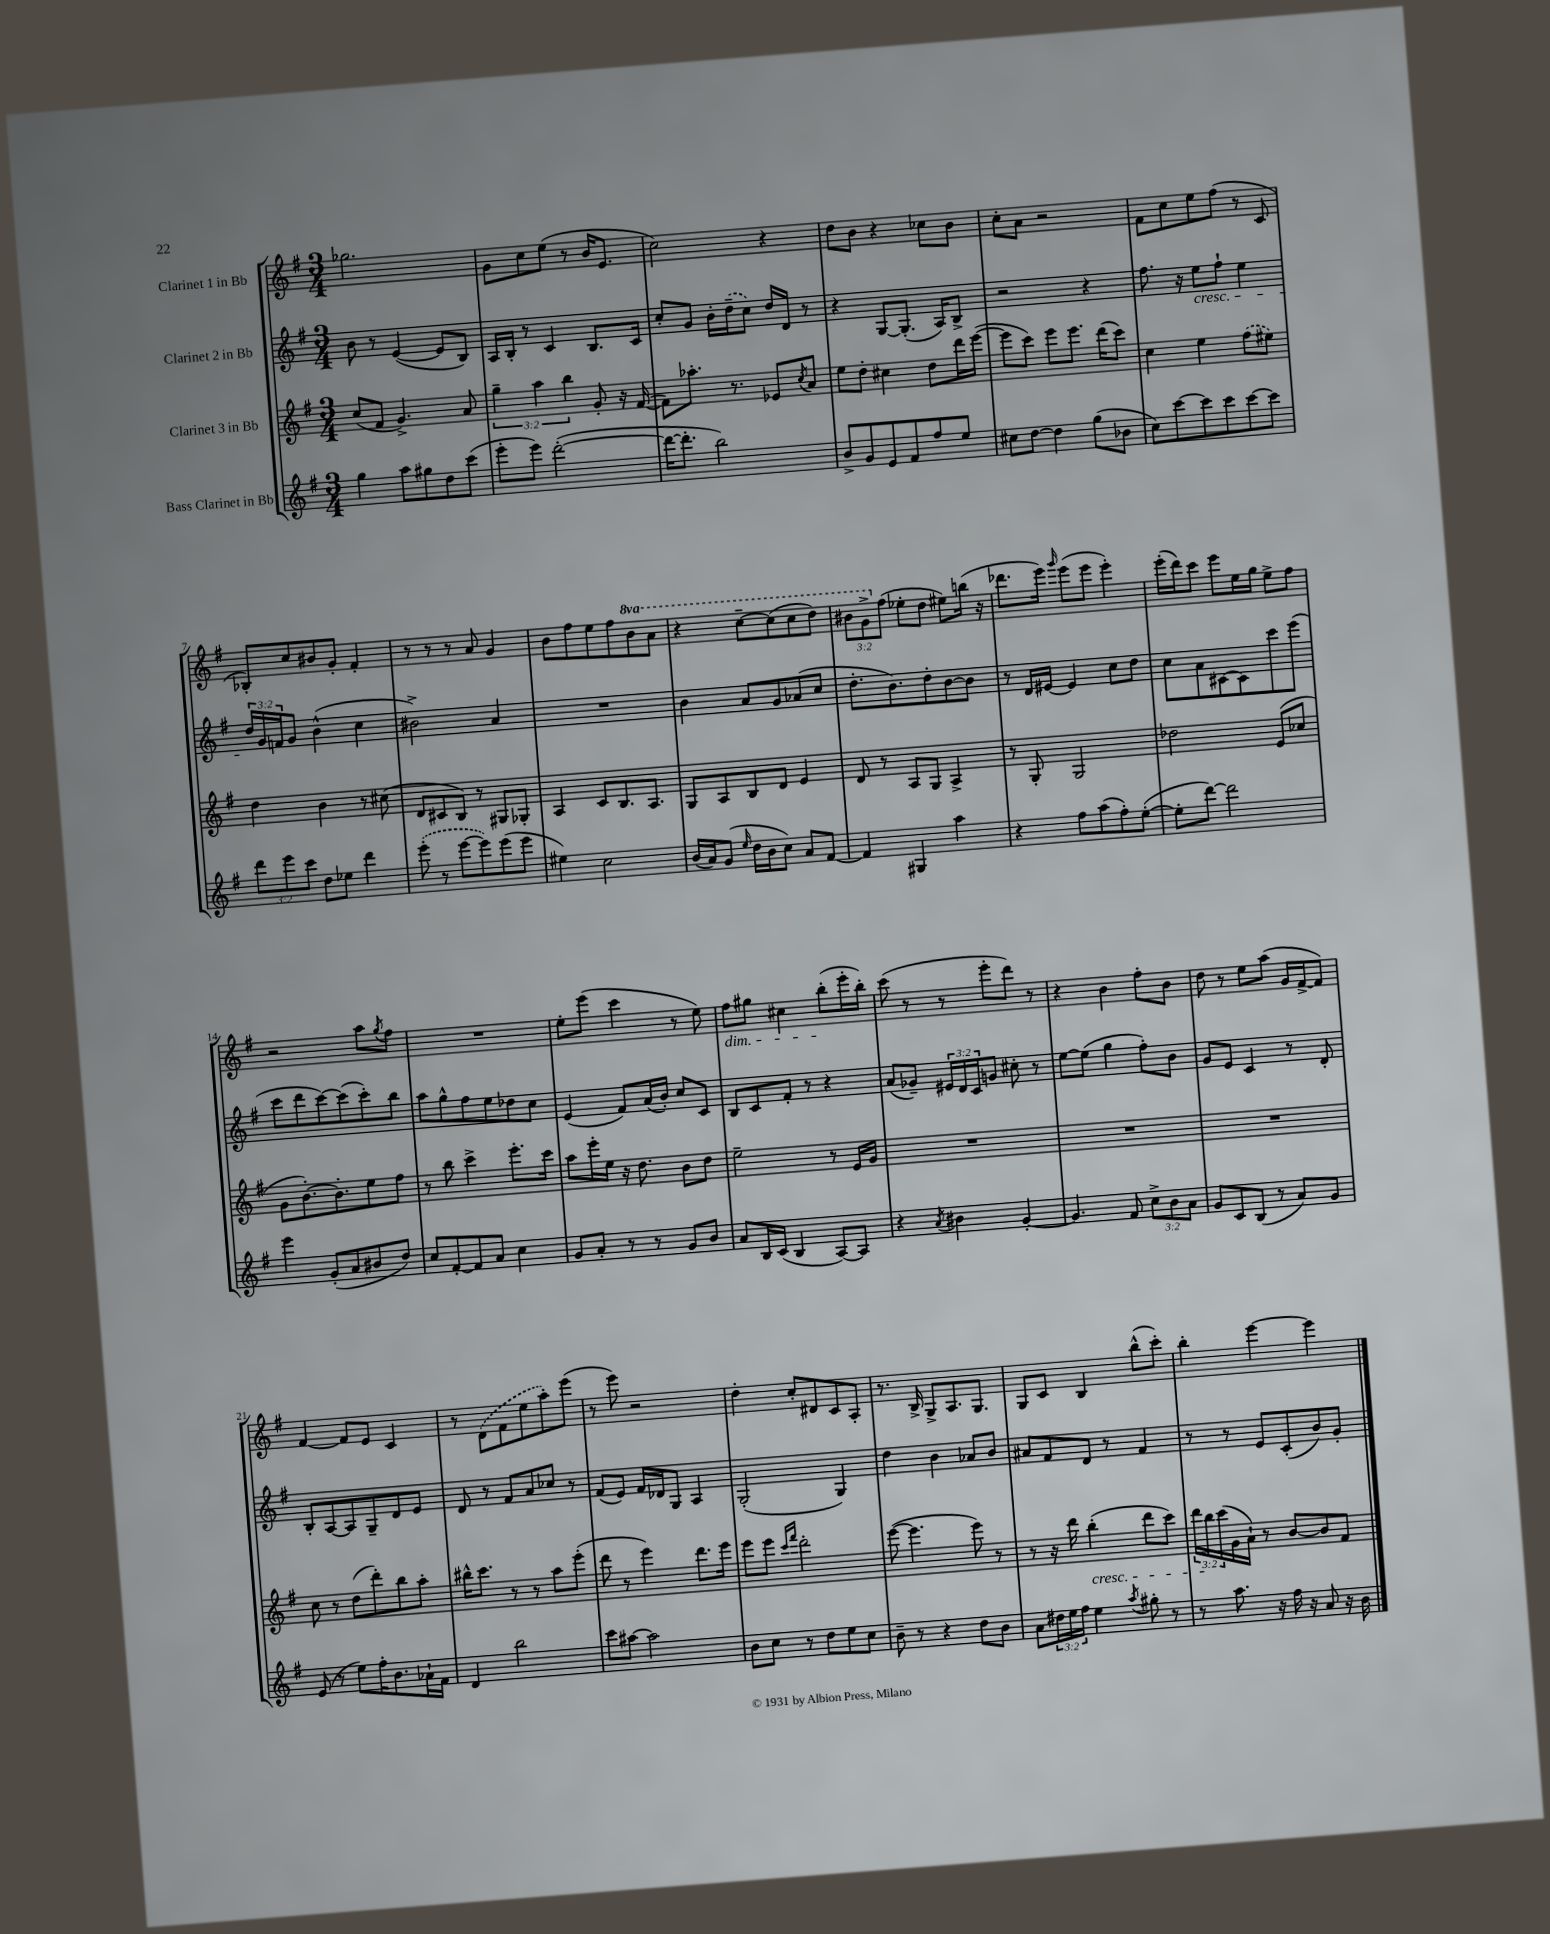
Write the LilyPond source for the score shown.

<<
\new StaffGroup <<
\new Staff = "s0" \with { instrumentName = "Clarinet 1 in Bb" } {
    \clef treble \key g \major \numericTimeSignature \time 3/4 \override Staff.TupletNumber.text = #tuplet-number::calc-fraction-text \set Staff.ottavationMarkups = #ottavation-simple-ordinals
    ges''2. |
    g'8 c''8 e''8( r8 b'16 e'8. |
    c''2) r4 |
    d''8 b'8 r4 ces''8 b'8 |
    c''8-. a'8 r2 |
    fis'8 c''8 e''8 fis''8( r8 c'8 |
    bes8-.) c''8 bis'8 g'8-. fis'4-. |
    r8 r8 r8 a'8 g'4 |
    b'8 fis''8 e''8 fis''8 \ottava #1 b''8 a''8 |
    r4 c'''8~-- c'''8( c'''8 d'''8) |
    \tuplet 3/2 { bis''8 g''8-> \ottava #0 fis''8( } ees''8-. d''8 eis''8) b''16( r16 |
    des'''8. e'''16) \grace { g'''16 } e'''8( e'''8 e'''4-.) |
    e'''16-.( d'''16) c'''8 e'''8 e''16 g''16 e''8-> fis''8 |
    r2 a''8 \acciaccatura { g''8 } fis''8 |
    R2. |
    e''8-. e'''8( c'''4 r8 e''8) |
    fis''8\dim gis''8 cis''4 b''8-.\!( e'''16-. b''16-.) |
    c'''8( r8 r8 e'''8-. d'''8) r8 |
    r4 b'4 fis''8-. b'8 |
    d''8 r8 e''8 a''8( g'16 fis'16~-> fis'8) |
    fis'4~ fis'8 e'8 c'4 |
    r8 \once \slurDashed d'8( fis'8 e''8 a''8-.) e'''8( |
    r8 e'''8) r2 |
    d''4-. c''8-. dis'8 c'8 a8-. |
    r8. b16-> g8-> a8. g8. |
    g8 c'8 b4 b''8-^( c'''8-.) |
    b''4-. e'''4~ e'''4 \bar "|." |
}
\new Staff = "s1" \with { instrumentName = "Clarinet 2 in Bb" } {
    \clef treble \key g \major \numericTimeSignature \time 3/4 \override Staff.TupletNumber.text = #tuplet-number::calc-fraction-text
    b'8 r8 e'4~( e'8 b8) |
    a16 b16-. r8 c'4 b8. c'16 |
    c''8-. g'8 b'16-. \once \slurDashed d''16--( c''8) d''16 d'16 r8 |
    r4 g8~ g8.-.( a16) b8-> |
    r2 r4 |
    fis''8. r16 e''8\cresc fis''8-! e''4 |
    \tuplet 3/2 { d''16\! g'16 f'16 } g'8 b'4-^( c''4 |
    bis'2->) a'4 |
    R2. |
    b'4 a'8 g'8 aes'8( c''8 |
    d''8.-. b'8.) d''8-. b'8~ b'8 |
    r8 d'16 eis'16~ eis'4 c''8 d''8 |
    c''8 a'8 cis'8~ cis'8 c'''8 e'''8( |
    c'''8 d'''8 c'''8~) c'''8( c'''8-.) b''8 |
    a''8 g''8-^ fis''8 e''8 des''8 c''8 |
    e'4( fis'8) a'16( b'16-.) c''8 c'8 |
    b8 c'8 fis'8-. r8 r4 |
    a'8( ges'8--) \tuplet 3/2 { eis'16 d'16 c'16 } g'8 cis''8-. r8 |
    e''8~ e''8( g''4 fis''8-.) b'8 |
    g'8 e'8 c'4 r8 d'8-. |
    b8-. a8~ a8 g8-- d'8 e'8 |
    d'8 r8 fis'8 a'8 ces''8 r8 |
    fis'8( e'8) fis'16 des'16 g8 a4 |
    g2-.( g4) |
    d''4 b'4 aes'8 b'8 |
    ais'8 fis'8 d'8 r8 fis'4 |
    r8 r8 e'8 c'8-.( b'8) g'8-. \bar "|." |
}
\new Staff = "s2" \with { instrumentName = "Clarinet 3 in Bb" } {
    \clef treble \key g \major \numericTimeSignature \time 3/4 \override Staff.TupletNumber.text = #tuplet-number::calc-fraction-text
    c''8( fis'8 g'4.->) a'8 |
    \tuplet 3/2 { g''4-- a''4 b''4 } g'8-. r16 fis'16~( |
    fis'8) aes''8.-. r8. ees'8 \acciaccatura { c''8 } a'8 |
    e''8 d''8-. cis''4 d''8 d'''16 e'''16~( |
    e'''8 c'''8) e'''8 e'''8. d'''16( c'''8) |
    c''4 e''4 \once \slurDashed fis''8( eis''8) |
    d''4 b'4 r8 cis''8( |
    d'8 cis'8 b8) r8 gis8 ges8-. |
    a4 c'8 b8. a8. |
    g8 a8 b8 d'8 e'4 |
    d'8 r8 a8 g8 a4-> |
    r8 g8-. g2 |
    des''2 e'8( ces''8 |
    g'8 b'8.~-.) b'8.-. e''8 fis''8 |
    r8 b''8 c'''4-> e'''8.-. c'''16 |
    a''8 e'''16-. e''16 r16 d''8. b'8 d''8 |
    e''2-- r8 e'16 g'16 |
    R2. |
    R2. |
    R2. |
    c''8 r8 d''8( d'''8-.) b''8 a''8-. |
    bis''16-^ c'''8. r8 r8 a''8 e'''8-.( |
    d'''8 r8 e'''4) d'''8. e'''16 |
    e'''8 e'''8 \grace { c'''16 fis'''16 } d'''2-. |
    e'''8~( e'''4. e'''8) r8 |
    r8 r16 d'''16 b''4-.\cresc( d'''8 c'''8) |
    \tuplet 3/2 { d'''16 b''16\! c'''16( } g'16 a'16-!) r8 b'8~ b'8 fis'8 \bar "|." |
}
\new Staff = "s3" \with { instrumentName = "Bass Clarinet in Bb" } {
    \clef treble \key g \major \numericTimeSignature \time 3/4 \override Staff.TupletNumber.text = #tuplet-number::calc-fraction-text
    g''4 a''8 gis''8 d''8 c'''8( |
    e'''8-. e'''8) d'''2~-.( |
    d'''16~ d'''8.-. b''2) |
    b'8-> g'8 e'8 fis'8 fis''8 e''8 |
    cis''8 d''8~ d''4 g''8( bes'8 |
    c''8) c'''8~ c'''8 c'''8 c'''8~ c'''8 |
    \tuplet 3/2 { d'''8 e'''8 c'''8 } d''8 ees''8 d'''4 |
    \once \slurDashed e'''8-.( r8 e'''8~ e'''8) e'''8( e'''8 |
    eis''4) c''2 |
    b'16( a'16) g'8( \grace { e''16 } d''16 b'16 c''8) a'8 fis'8~ |
    fis'4 gis4 a''4 |
    r4 fis''8 a''8( fis''8-.) e''8~-.( |
    e''8-. d'''8~) d'''2 |
    e'''4 g'8-.( a'8 bis'8 d''8) |
    c''8 fis'8~-. fis'8 a'8 c''4 |
    g'8 a'8-. r8 r8 g'8 b'8 |
    a'8 b16 c'16( b4 a8~) a8 |
    r4 \acciaccatura { a'8 } bis'4 g'4~-. |
    g'4. fis'8 \tuplet 3/2 { c''8-> b'8 a'8 } |
    g'8 c'8 b8( r8 a'8) g'8 |
    e'8( r8 e''8) fis''16-. b'8. aes'16-! fis'16 |
    d'4 b''2 |
    c'''8 ais''8~ ais''2 |
    b'8 c''8 r8 d''8 e''8 c''8 |
    b'8-- r8 r4 d''8 b'8 |
    a'8 \tuplet 3/2 { dis''16 e''16 fis''16 } e''4 \acciaccatura { a''8 } gis''8-. r8 |
    r8 a''8. r16 fis''16 r16 a'8 r16 b'16 \bar "|." |
}
>>
>>
